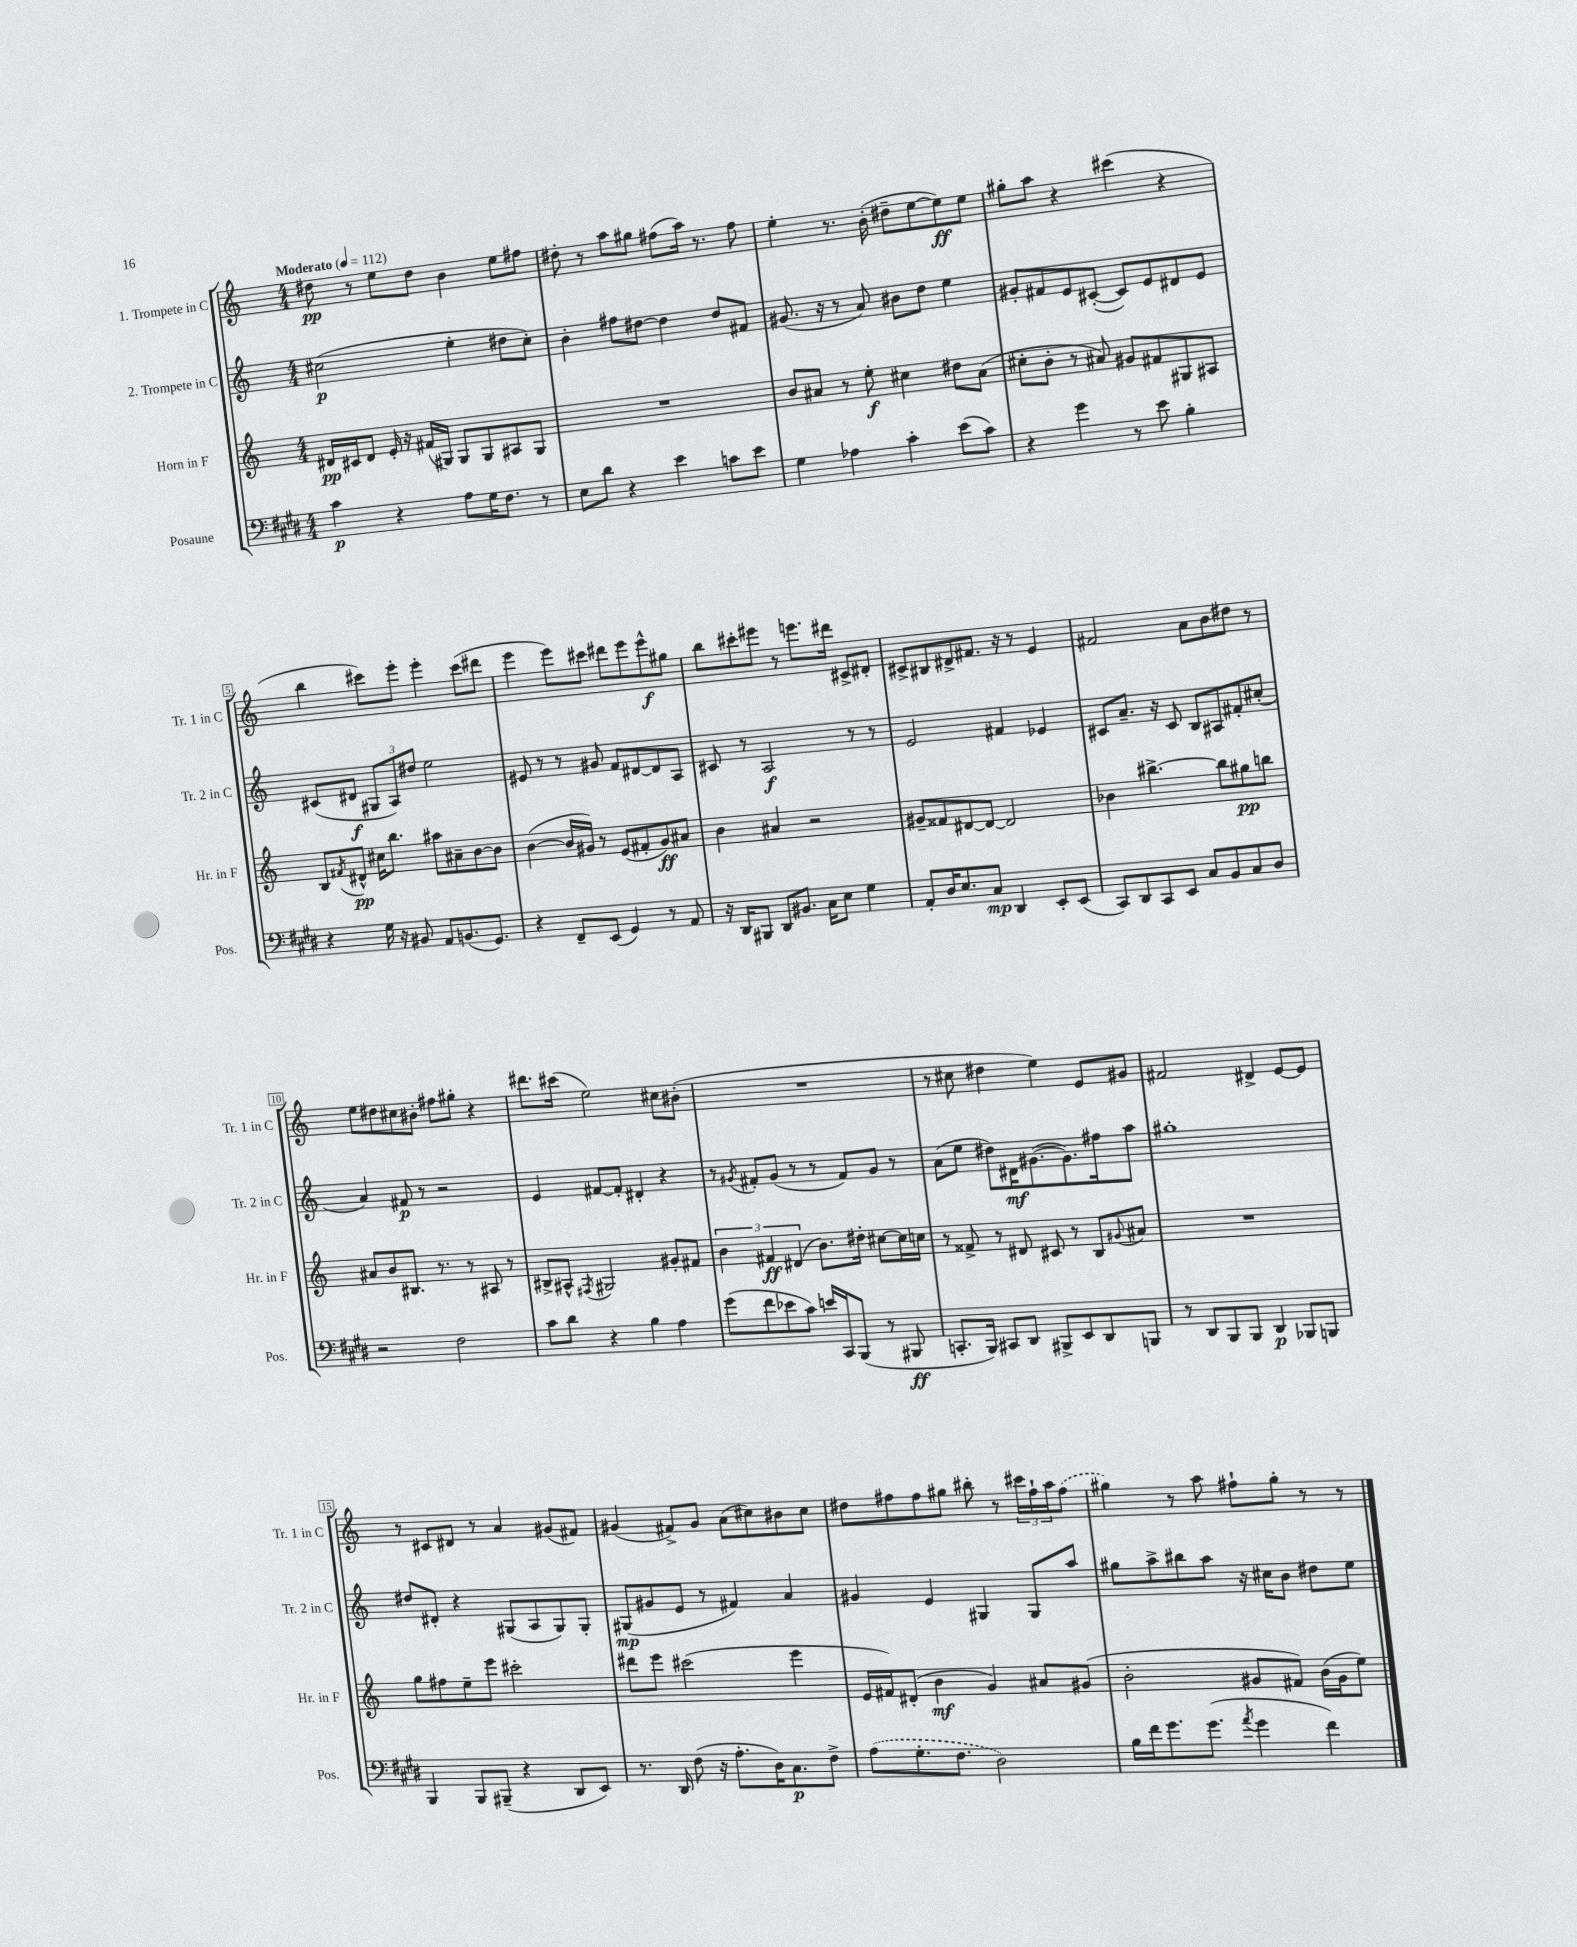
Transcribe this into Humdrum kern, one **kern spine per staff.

**kern	**kern	**kern	**kern
*staff4	*staff3	*staff2	*staff1
*clefF4	*clefG2	*clefG2	*clefG2
*k[f#c#g#d#]	*k[]	*k[]	*k[]
*M4/4	*M4/4	*M4/4	*M4/4
*MM112	*MM112	*MM112	*MM112
4c#	16d#	(2cc#	8dd#
.	16c#	.	.
.	8d#	.	8r
4r	16e'	.	8ee
.	16r	.	.
.	(16f#	.	8dd#
.	16G#)	.	.
8A	8G#	4ee'	4b
16G#	8G#	.	.
8.F#	.	.	.
.	8A#	8dd#	8ee
8r	8G#	8cc#')	8ff#
=	=	=	=
8E	1r	4b'	8dd#'
8d#	.	.	8r
4r	.	8ff#	8aa
.	.	[8dd#	8gg#
4e	.	4dd#]	(8ff#
.	.	.	16aa)
.	.	.	8.r
8c	.	8dd#	.
8e	.	8f#	8ff#
=	=	=	=
4G#	8b	(8.g#	4ee'
.	8a#	.	.
.	.	16r	.
4A-	8r	8r	8.r
.	8ee'	8a)	.
.	.	.	(16b'
4c#'	4cc#	8b#	8dd#~
.	.	8dd	[8ee
(8e	8dd#	4ee	8ee])
8c#)	(8a#	.	8ee
=	=	=	=
4r	8cc#'	8g#'	8gg#'
.	8b'	8f#	8aa
4g#	8r	8e	4r
.	8a#)	([8c#'	.
8r	8g#	8c#])	(4ccc#
8e	8f#	8e	.
4B'	8G#	8d#	4r
.	8A#	8e	.
=	=	=	=
4r	8B	(8c#	4bb
.	8qf#	.	.
.	8d#^^	8d#	.
16G#	16cc#	12G#	8ccc#)
16r	8.bb	.	.
.	.	12A)	.
8BB#	.	.	8eee'
.	.	12dd#	.
8AA	8aa#	2ee	4eee'
(8.BB	8a#~	.	.
.	[8b	.	(8ccc#
8.GG#)	.	.	.
.	8b]	.	8ddd#
=	=	=	=
4r	([4b	8e#	4eee
.	.	8r	.
8FF#~	16b]	8r	8eee)
.	16g#)	.	.
(8EE	8r	8g#	8ccc#
4GG#)	(8e	8f	8ddd#
.	8f#'	[8d#	8eee
8r	8g#)	8d#]	8eee^^
8AA	8a#	8A	8gg#
=	=	=	=
16r	4b	8c#	8bb
16DD#	.	.	.
8BBB#	.	8r	8ccc#'
8DD#	4a#	2A	8eee#
8.BB#	.	.	8r
.	2r	.	8.eee
16C#	.	.	.
8E	.	.	.
.	.	.	16ddd#
4G#	.	8r	8c#^
.	.	8r	8d#'
=	=	=	=
8AA'	8g#~	2e	8c#^
16D#	8f##	.	8B#
8.E	.	.	.
.	[8d#	.	8d#^
8C#	8d#_	.	8.f#
4DD#	2d#]	4f#	.
.	.	.	16r
.	.	.	8r
8EE'	.	4e-	4e
(8EE	.	.	.
=	=	=	=
8CC#)	4b-	8c#	2f#
8DD#	.	8.a~	.
8CC#	[4.bb#^	.	.
.	.	16r	.
8EE	.	8c#	.
8C#	.	8B	8a
8BB	8bb#]	8A#	8b
8C#	8gg#	8f#'	8dd#
8D#	8bb	(8cc#'	8r
=	=	=	=
2r	8a#	4a)	8ee
.	8b	.	8dd#
.	8.B#	8f#	8cc#
.	.	8r	8b#'
.	8.r	.	.
2F#	.	2r	8ff#
.	8r	.	8gg#'
.	8A#	.	4r
.	8r	.	.
=	=	=	=
8c#	8B#^	4e	8.ddd#
8d#	8A#^^	.	.
.	.	.	(16ccc#
.	8qF#	.	.
4r	2G#	[8f#	2ee)
.	.	8f#']	.
4B	.	4d#'	.
4A	8g#'	4r	8cc#
.	8f#	.	(8b#'
=	=	=	=
(8g#	6b	8r	1r
.	.	8qg#	.
8f#	.	8f#'	.
.	6f#	.	.
8e-	.	(8g#	.
.	(6d#	.	.
8c#)	.	8r	.
16e	8.b)	8r	.
16CC#	.	.	.
(8BBB	.	8f#)	.
.	16dd#'	.	.
8r	[8cc#	8g#	.
8BBB#	16cc#]	8r	.
.	16cc	.	.
=	=	=	=
8.CC'	8r	(8a	8r
.	8f##^	8ee	8cc#
16BBB)	.	.	.
8CC#	8r	8dd#)	4dd#
8DD#	8d#	16d#	.
.	.	([8.g#	.
8BBB#^	8c#	.	4ee)
8EE	8r	8.g#])	.
8DD#	8B	.	8e
.	.	16ff#	.
.	8qqg#	.	.
8BBB	8a#	8aa	8g#
=	=	=	=
8r	1r	1gg#'	2f#
8DD#	.	.	.
8BBB	.	.	.
8BBB	.	.	.
4DD#	.	.	4d#^
8BBB-	.	.	[8e
8BBB	.	.	8e]
=	=	=	=
4BBB	8gg	8dd#	8r
.	8ff#	8d#'	8c#
8BBB	8ee~	4r	8d#
(8BBB#~	8eee	.	8r
4r	2ccc#'	(8G#	4a
.	.	8A	.
8DD#	.	8G#)	(8g#
8EE)	.	8G#'	8f#)
=	=	=	=
8.r	8ddd#	(8G#	(4g#
.	8eee	8g#	.
16DD#	.	.	.
(8F#	(2ccc#	8e	8f#^)
16r	.	8r	8g#
8.A'	.	.	.
.	.	4f#)	(8a
16D#)	.	.	8cc#)
8.C#	.	.	.
.	4eee	4a	8b#
8F#^	.	.	8cc#
=	=	=	=
(8A	16e	4g#	8dd#
.	16f#)	.	.
8.G#'	(8d#'	.	8ff#
.	4b	4e	8ff#
8.F#	.	.	.
.	.	.	8gg#
2D#)	4g)	4G#	8bb#'
.	.	.	8r
.	8a#	8G#	24ccc#
.	.	.	24ff#`
.	.	.	24aa
.	(8g#	8aa	(8ff#
=	=	=	=
16B	2b'	8gg#	4gg#)
16f#	.	.	.
8.g#	.	8aa^	.
.	.	8bb#	8r
(8.g#	.	.	.
.	.	8aa	8aa
8qa	.	.	.
4g#	8g#	16r	8ff#`
.	.	16cc#	.
.	8f#)	8b	8gg#'
4f#)	(16b	8dd#	8r
.	16g#	.	.
.	8ee)	8ee	8r
==	==	==	==
*-	*-	*-	*-
